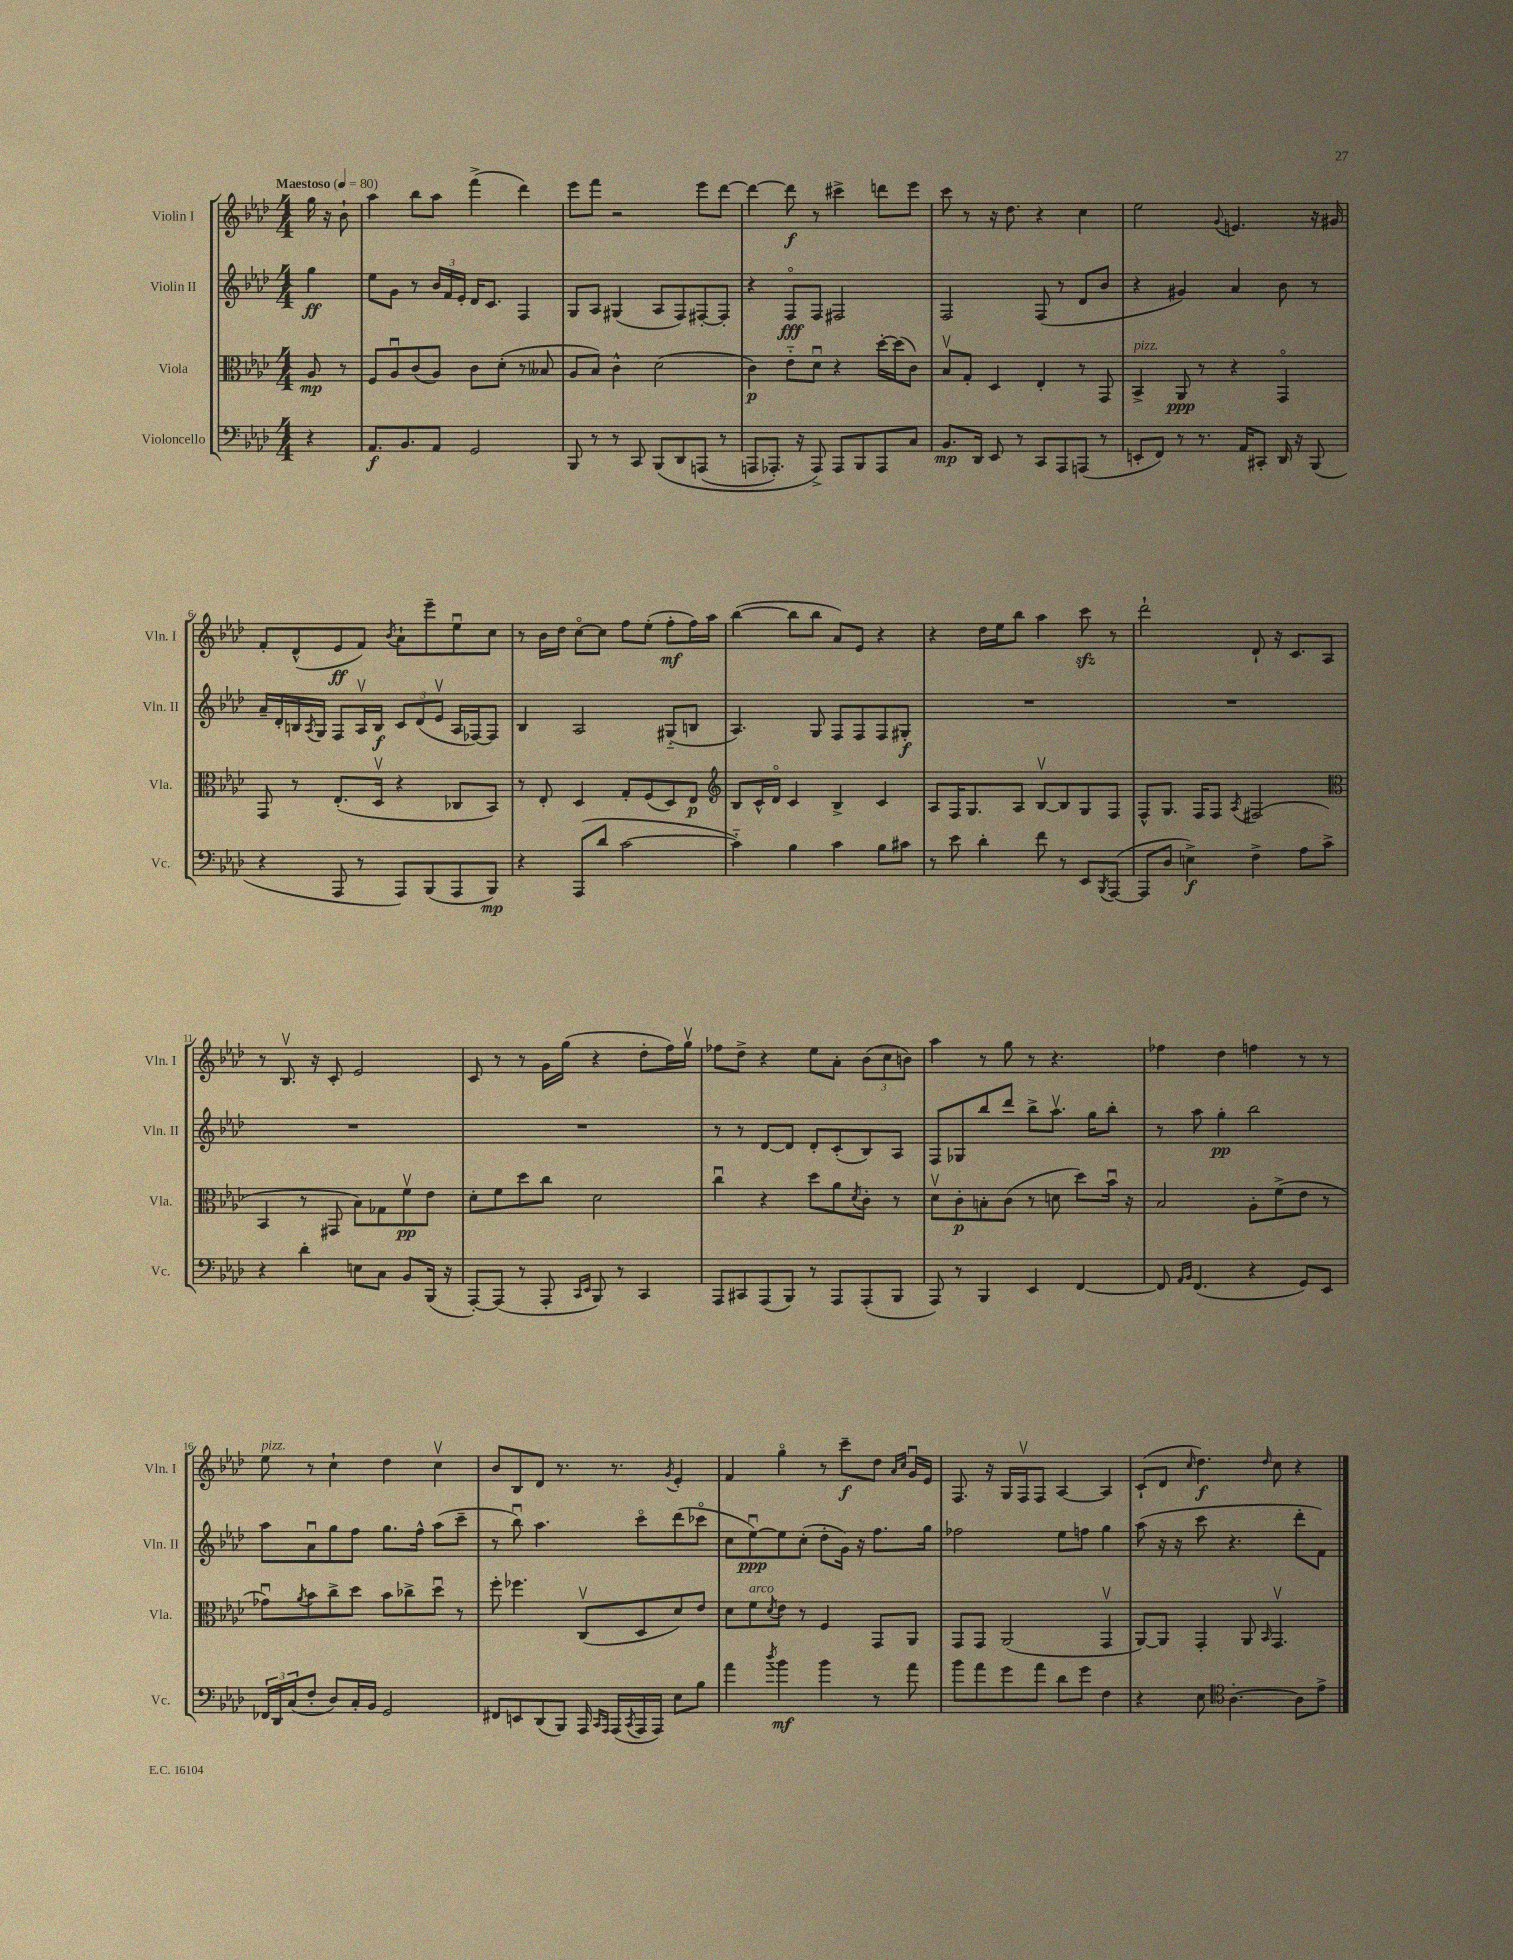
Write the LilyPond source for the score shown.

<<
\new StaffGroup <<
\new Staff = "s0" \with { instrumentName = "Violin I" shortInstrumentName = "Vln. I" } {
    \clef treble \key aes \major \numericTimeSignature \time 4/4 \partial 4 \tempo "Maestoso" 4 = 80
    g''16 r16 bes'8-! |
    aes''4 bes''8 aes''8 f'''4->( des'''4) |
    ees'''8 f'''8 r2 ees'''8 des'''8~ |
    des'''4~ des'''8\f r8 cis'''4-> d'''8 ees'''8 |
    c'''8 r8 r16 des''8. r4 c''4 |
    ees''2 \appoggiatura { g'8 } e'4. r16 gis'16 |
    f'8-. des'8-^( ees'8\ff f'8) \acciaccatura { bes'8 } aes'8-! ees'''8-- ees''8\downbow c''8 |
    r8 bes'16 des''16 c''8~\flageolet c''8 f''8 ees''8-.( f''8-.\mf f''16) aes''16 |
    bes''4~( bes''8 bes''8 aes'8) ees'8 r4 |
    r4 des''16 ees''16 bes''8 aes''4 c'''8\sfz r8 |
    des'''2-! des'8-! r16 c'8. aes8 |
    r8 bes8.\upbow r16 c'8-. ees'2 |
    c'8 r8 r8 g'16 g''16( r4 des''8-. f''16) g''16\upbow |
    fes''8 des''8-> r4 ees''8 aes'8-. \tuplet 3/2 { bes'8( c''8 b'8) } |
    aes''4 r8 g''8 r8 r4. |
    fes''4 des''4 f''4 r8 r8 |
    ees''8^\markup { \italic "pizz." } r8 c''4-! des''4 c''4\upbow |
    bes'8 bes8 des'8 r8. r8. \acciaccatura { g'8 } ees'4-. |
    f'4 g''4\flageolet r8 c'''8--\f des''8 \grace { aes'16 c''16 } g'16\downbow ees'16 |
    f8. r16 g16 f16\upbow f8 aes4~ aes4 |
    c'8-!( des'8 \grace { c''16 } des''4.\f) \grace { des''16 } c''8 r4 \bar "|." |
}
\new Staff = "s1" \with { instrumentName = "Violin II" shortInstrumentName = "Vln. II" } {
    \clef treble \key aes \major \numericTimeSignature \time 4/4 \partial 4
    g''4\ff |
    ees''8 g'8 r8 \tuplet 3/2 { bes'16 f'16 ees'16-. } des'16 c'8. f4 |
    g8 aes8 gis4( aes8 f8) fis8~-. fis8-. |
    r4 f8\flageolet\fff f8 fis2 |
    f2 f8( r8 des'8 bes'8 |
    r4 gis'4) aes'4 bes'8 r8 |
    aes'16-- des'16-. b16 \acciaccatura { aes8 } g16 f8 aes16\upbow b16\f \tuplet 3/2 { c'8 des'8( ees'8\upbow } aes16 fes16~) fes8 |
    bes4 aes2 gis8-_( b8 |
    aes4.) g8 f8 f8 f8 gis8-.\f |
    R1 |
    R1 |
    R1 |
    R1 |
    r8 r8 des'8~ des'8 des'8-. c'8-.( bes8) aes8 |
    f8 ges8 bes''8 des'''8 bes''8-> aes''8.\upbow g''16 bes''8-. |
    r8 aes''8 g''4-.\pp bes''2 |
    aes''8 aes'8\downbow g''8 f''8 g''8. f''16-^ aes''8( c'''8-- |
    r8 bes''8\downbow) aes''4. c'''8\flageolet des'''8( ces'''8\flageolet |
    c''8 ees''8~\downbow\ppp) ees''8 c''8-.( des''8-. g'16) r16 f''8. g''16 |
    fes''2 ees''8 f''8 g''4 |
    aes''8( r16 r16 c'''8 r4. des'''8-. f'8) \bar "|." |
}
\new Staff = "s2" \with { instrumentName = "Viola" shortInstrumentName = "Vla." } {
    \clef alto \key aes \major \numericTimeSignature \time 4/4 \partial 4
    aes8\mp r8 |
    f8 aes8\downbow c'8( aes8) c'8 des'8-.( r8 beses8 |
    aes8 bes8) c'4-^ des'2( |
    c'4\p) ees'8-_ des'8\downbow r4 des''16~-. des''16( c'8) |
    bes8\upbow g8-. des4 ees4-. r8 g,8 |
    bes,4->^\markup { \italic "pizz." } aes,8\ppp r8 r4 g,4\flageolet |
    g,8 r8 ees8.-.( des16\upbow r4 ces8 bes,8) |
    r8 ees8-. des4 g8-. f8( des8) ees8\p |
    \clef treble bes8 c'16-^ des'16\flageolet c'4 bes4-> c'4 |
    aes8 f16 g8. aes8 bes8~\upbow bes8 g8 f8 |
    f8-^ g8. f16 f8 \acciaccatura { aes8 } fis2( |
    \clef alto bes,4 r8 gis,8 bes8) ges8 f'8\upbow\pp ees'8 |
    des'8-. f'8 des''8 c''8 des'2 |
    c''4\downbow r4 des''8 aes'8 \acciaccatura { des'8 } c'8-. r8 |
    des'8\upbow c'8-.\p b8-. c'8( r8 d'8 des''8) bes'16\downbow r16 |
    bes2 aes8-. f'8->( ees'8 r8 |
    ges'8\downbow) \acciaccatura { aes'8 } bes'8 c''8-> des''8 bes'8 ces''8-> des''8\downbow r8 |
    f''8-. fes''4. c8\upbow( des8 des'8) ees'8 |
    des'8 f'8^\markup { \italic "arco" } \acciaccatura { des'8 } ees'8 r8 f4 g,8 aes,8 |
    g,8 g,8 aes,2( g,4\upbow |
    aes,8~) aes,8 g,4-. aes,8 \grace { bes,16 } g,4.\upbow \bar "|." |
}
\new Staff = "s3" \with { instrumentName = "Violoncello" shortInstrumentName = "Vc." } {
    \clef bass \key aes \major \numericTimeSignature \time 4/4 \partial 4
    r4 |
    aes,8.\f bes,8. aes,8 g,2 |
    bes,,8 r8 r8 c,8 bes,,8\( des,8 a,,8( r8 |
    a,,8 aes,,8.-.) r16 aes,,8->\) aes,,8 bes,,8 aes,,8 c8 |
    bes,8.\mp des,16 ees,8 r8 c,8 aes,,8 a,,8( r8 |
    e,8-. f,8) r8 r8. aes,16 cis,8-. des,16 r16 bes,,8( |
    r4 aes,,8 r8 aes,,8) bes,,8( aes,,8 bes,,8\mp) |
    r4 aes,,8( des'8 c'2~ |
    c'4-_) bes4 c'4 bes8 cis'8 |
    r8 ees'8 des'4-. f'8 r8 ees,8 \acciaccatura { bes,,8 } aes,,8~( |
    aes,,8 des8 e4->\f) f4-> aes8 c'8-> |
    r4 des'4-. e8 c8 bes,8 bes,,16( r16 |
    aes,,8~-.) aes,,8( r8 aes,,8-. \grace { c,16 ees,16 } bes,,8) r8 c,4 |
    aes,,8 cis,8 aes,,8( bes,,8) r8 aes,,8 aes,,8-.( bes,,8 |
    aes,,8) r8 bes,,4 ees,4 f,4~ |
    f,8 \grace { aes,16 bes,16 } f,4.( r4 g,8) ees,8 |
    \tuplet 3/2 { fes,16 des,16 c16( } f8-. des8) c16-. bes,16 g,2 |
    fis,8 e,8 des,8( bes,,8) aes,,16 \grace { c,16 aes,,16 } aes,,16( \acciaccatura { c,8 } aes,,16 aes,,16) ees8 bes8 |
    aes'4 \acciaccatura { des''8 } bes'4\mf bes'4 r8 aes'8 |
    bes'8 aes'8 g'8 aes'8 des'8 g'8 f4 |
    r4 ees8 \clef tenor aes4.~-. aes8 ees'8-> \bar "|." |
}
>>
>>
